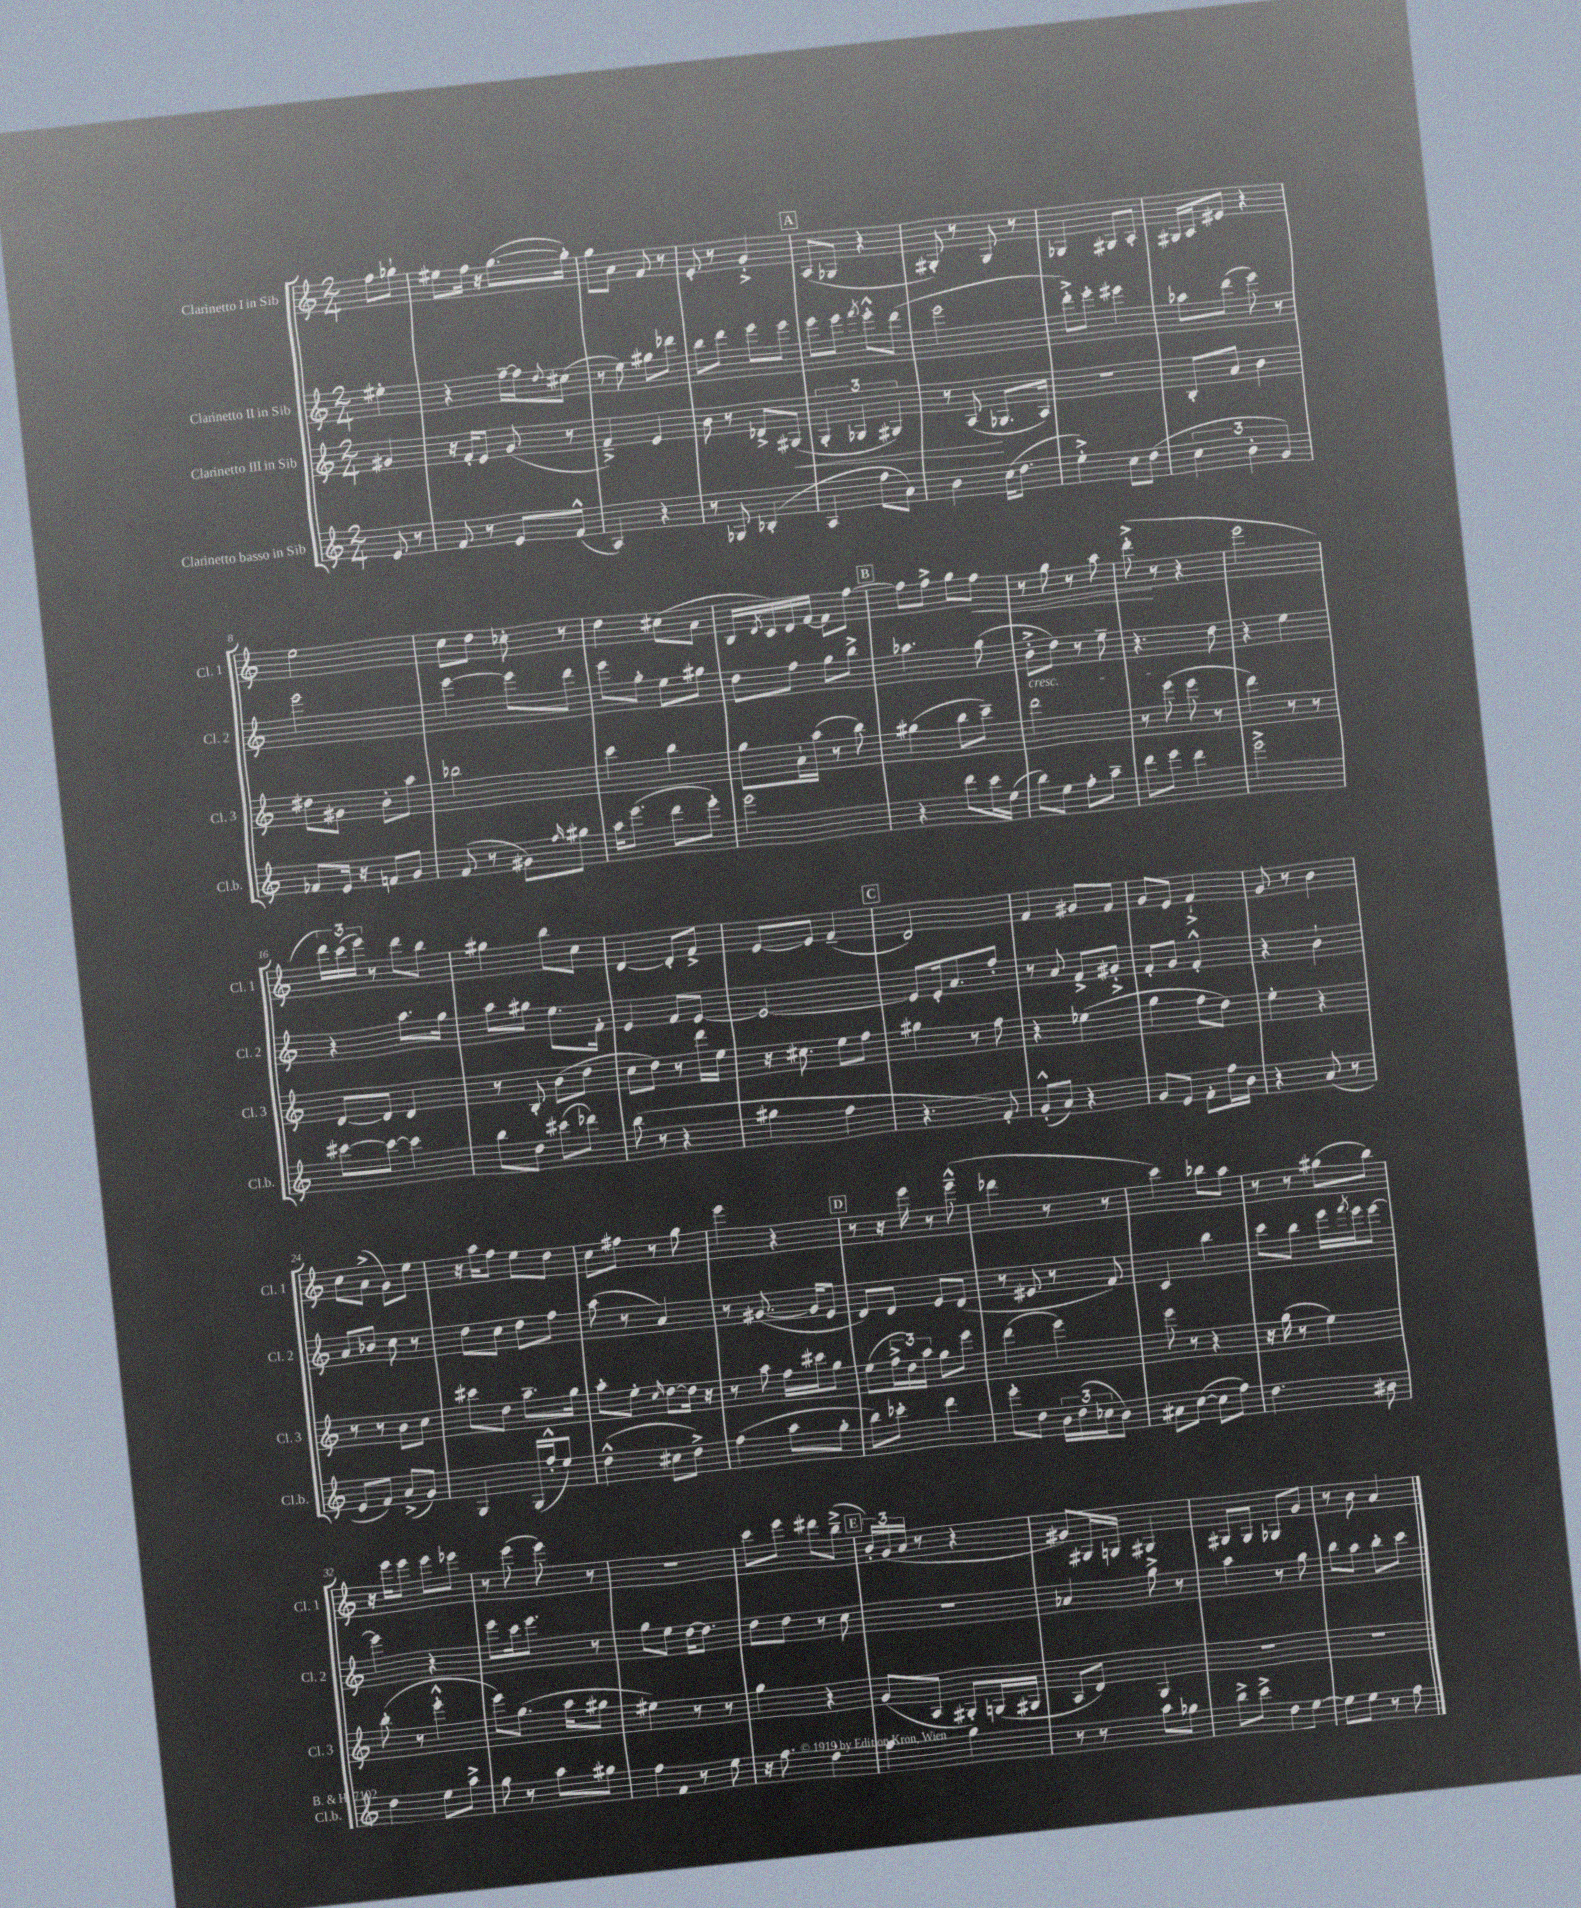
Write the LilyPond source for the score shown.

<<
\new StaffGroup <<
\new Staff = "s0" \with { instrumentName = "Clarinetto I in Sib" shortInstrumentName = "Cl. 1" } {
    \clef treble \key c \major \numericTimeSignature \time 2/4 \partial 4
    f''8 ges''8-! |
    eis''8 f''16 r16 g''8.~( g''16-.) |
    g''8 a'8 f'8 r8 |
    e'8-. r8 g'4-.-> |
    \mark \markup { \box "A" } a8( ges8 r4 |
    gis8-.) r8 gis8 r8 |
    ges4 gis8 a8-. |
    gis16 a16 eis'8 r4 |
    e''2 |
    c''8 d''8 ces''8-. r8 |
    d''4 cis''8( a'8 |
    b16 \acciaccatura { d'8 } c'16) d'16 f'16~ f'8 f''8~ |
    \mark \markup { \box "B" } f''8 f''8-> g''8 f''8\< |
    r8 g''8 r8 a''8 |
    d'''8-.->\!( r8 r4 |
    e'''2 |
    \tuplet 3/2 { d'''16) c'''16( e'''16) } r8 d'''8 b''8 |
    gis''4 b''8 c''8 |
    d'4~ d'8-. f'8-> |
    e'8~ e'8 f'4--( |
    \mark \markup { \box "C" } d'2) |
    f'4 gis'8 f'8 |
    g'8 e'8 f'4-!-> |
    g'8 r8 b'4 |
    c''8 a'8->( g'8) e''8 |
    r16 a''16 f''8 e''8 d''8 |
    c''8 fis''8 r8 g''8 |
    e'''4 r4 |
    \mark \markup { \box "D" } r8 r16 e'''16 r8 e'''8---^( |
    des'''4 r8 r8 |
    c'''4) bes''8 a''8 |
    r8 r8 gis''8( b''8) |
    r16 e'''16 e'''8 e'''8 ees'''8 |
    r8 e'''8( e'''8) r8 |
    R2 |
    c'''8 e'''8 dis'''8 b''8--->( |
    \mark \markup { \box "E" } \tuplet 3/2 { b'16-.) g'16( a'16 } r8 r4 |
    gis'8) gis16 g16 gis4 |
    gis8 gis8 ges8 g'8 |
    r8 b'8 a'4 \bar "|." |
}
\new Staff = "s1" \with { instrumentName = "Clarinetto II in Sib" shortInstrumentName = "Cl. 2" } {
    \clef treble \key c \major \numericTimeSignature \time 2/4 \partial 4
    eis''4-. |
    r4 f''16~-- f''16 \appoggiatura { d''8 } cis''8( |
    r8 e''8) gis''8 des'''8 |
    b''8 d'''8 e'''8 e'''8 |
    \mark \markup { \box "A" } e'''8 e'''8 \acciaccatura { f'''8 } e'''8-.-^ d'''8( |
    e'''2 |
    d'''8-.->) e'''8-. eis'''4 |
    aes''8 d'''8( e'''8) r8 |
    e'''2 |
    e'''4~ e'''8 d'''8 |
    e'''8 g''8-. e''8 gis''8 |
    d''8 f''8 g''8 b''8-> |
    \mark \markup { \box "B" } aes''4. g''8( |
    b'8-.->\cresc d''8) r8 e''8-- |
    r4. d''8\! |
    r4 e''4 |
    r4 a''8. g''16 |
    a''8 gis''8 e''8. f'16-. |
    e'4 f'8 e'8~ |
    e'2~ |
    \mark \markup { \box "C" } e'8 e'16-. a'8. f''8-. |
    r8 a'8 f'8-> gis'8-.-> |
    f'8-. g'8 f'4-.-^ |
    r4 b'4-! |
    a'8 bes'8 c''8 r8 |
    d''8 c''8 d''8 f''8 |
    a''8( r8 a'4) |
    r8 gis'8.~( gis'16 e'8 |
    \mark \markup { \box "D" } d'8) d'8 e'8 d'8( |
    r8 eis'8 r8 f'8) |
    c'4 b''4 |
    c'''8 b''8 e'''16 \acciaccatura { f'''8 } e'''16 e'''8~ |
    e'''4 r4 |
    e'''8 c'''16 e'''8. r8 |
    g''8 e''8 d''16~ d''8. |
    d''8 d''8 r8 c''8 |
    \mark \markup { \box "E" } R2 |
    aes'4 g''8-> r8 |
    a''4 r8 g''8 |
    b''8 a''8 b''8-. c'''8 \bar "|." |
}
\new Staff = "s2" \with { instrumentName = "Clarinetto III in Sib" shortInstrumentName = "Cl. 3" } {
    \clef treble \key c \major \numericTimeSignature \time 2/4 \partial 4
    gis'4 |
    r16 f'16-. e'8 g'8( r8 |
    f'4--->) e'4 |
    b'8 r8 des'8-> gis8\<( |
    \mark \markup { \box "A" } \tuplet 3/2 { g4-. ges4 gis4) } |
    r8 a8\!( ges8. a16) |
    r2 |
    b8-. a'8 b'4 |
    dis''8 gis'8 b'8-. a''8 |
    bes''2 |
    c'''4 b''4 |
    g''8 a'16-! a''16( r8 b''8) |
    \mark \markup { \box "B" } gis''4( b''8 c'''8--) |
    d'''2 |
    r8 e'''8( e'''8 r8 |
    d'''4) r8 r8 |
    d'8~ d'8 d'4 |
    r8 b8-. b'8( d''8 |
    c''8 d''8) r8 d'''16 e''16 |
    r16 cis''8. e''8 f''8 |
    \mark \markup { \box "C" } gis''4 r8 f''8 |
    r4 ees''4( |
    g''4 f''8 d''8) |
    e''4-. r4 |
    r8 r8 b'8 c''8 |
    cis'''8 d''8 a''8.-- g''16 |
    a''8-. e''8-. \grace { c''16 } d''8~ d''16 r16 |
    r8 a''8 f''16 cis'''16 g''8 |
    \mark \markup { \box "D" } e''8( \tuplet 3/2 { f''16-> d''16) a''16 } g''8 e'''8 |
    d'''4( e'''4) |
    e'''8 r8 r4 |
    r16 g''16( r8 e''4) |
    b''8-.( r8 e'''4-.-^ |
    e'''8) g''8.( a''16 gis''8 |
    eis''4) r8 r8 |
    g''4 r4 |
    \mark \markup { \box "E" } g'8( a8 gis8-.) g16( gis16 |
    a8 d'8) g4 |
    R2 |
    R2 \bar "|." |
}
\new Staff = "s3" \with { instrumentName = "Clarinetto basso in Sib" shortInstrumentName = "Cl.b." } {
    \clef treble \key c \major \numericTimeSignature \time 2/4 \partial 4
    e'8 r8 |
    f'8 r8 e'8 f'8-^( |
    a4) r4 |
    r8 ges8 bes4-.( |
    \mark \markup { \box "A" } a4 f''8 a'8) |
    b'4 c''16( d''8. |
    e''4-.->) c''8 d''8( |
    \tuplet 3/2 { c''4 b'4-. g'4) } |
    fes'8 e'16 r16 f'8 g'8 |
    f'8( r8 gis'8) \grace { f''16 } gis''8 |
    a''16 e'''8.( d'''8 e'''8-.) |
    e'''2 |
    \mark \markup { \box "B" } r4 d'''8 c'''16 e''16( |
    b''8) e''8 f''8-. a''8-- |
    d'''8 e'''8 d'''4 |
    e'''2-> |
    cis'''8~ cis'''8~ cis'''4 |
    b''8 d''8 cis'''8( des'''8) |
    b''8( r8 r4 |
    gis''4 f''4 |
    \mark \markup { \box "C" } r4. f'8-.) |
    g'8-.-^( a'8) r4 |
    g'8 e'8 f'8-. f''16 b'16 |
    r4 a'8( r8 |
    e'8 f'8) a'8->( g'8) |
    g4 g16( f''16-.-^ e''8) |
    d''4-^( cis''8 d''8->) |
    f''4( a''8 g''8-. |
    \mark \markup { \box "D" } b''8) ces'''8-. d'''4 |
    e'''8-. d''8 \tuplet 3/2 { b'16 d''16( ces''16 } b'8) |
    ais'8 c''8~( c''8 f''8) |
    d''4. bis'8 |
    d''4 e''8 a''8-> |
    g''8 r8 a''8 gis''8 |
    f''8 f'8 r8 e''8 |
    r16 f''8. d''4-. |
    \mark \markup { \box "E" } f''4 g''4 |
    r8 r8 a''8 ges''8 |
    b''8-> c'''8-> d''8 e''8~ |
    e''8 e''8 r8 f''8 \bar "|." |
}
>>
>>
